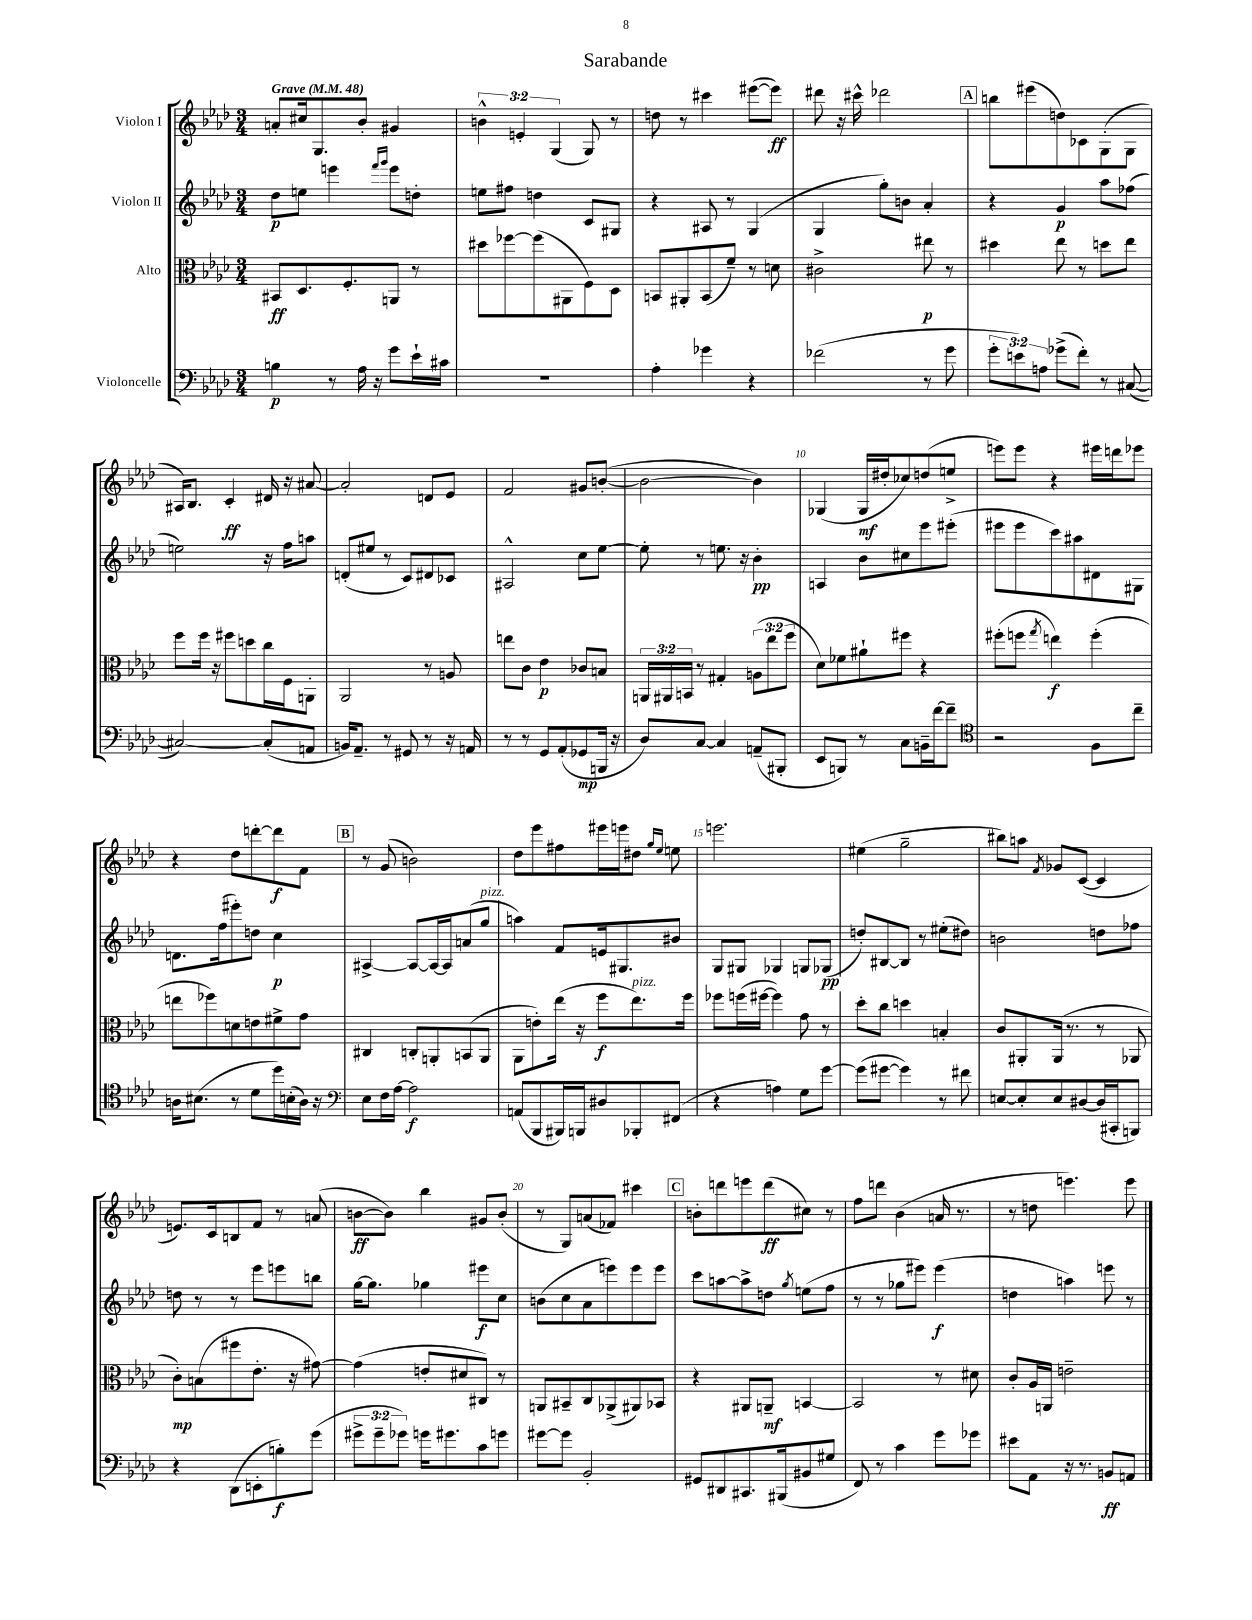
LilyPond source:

\header { title = "Sarabande" }
<<
\new StaffGroup <<
\new Staff = "s0" \with { instrumentName = "Violon I" } {
    \clef treble \key aes \major \numericTimeSignature \time 3/4 \override Staff.TupletNumber.text = #tuplet-number::calc-fraction-text \tempo "Grave" 4 = 48
    \autoBeamOff a'8[-. cis''16 g8. bes'8]-. gis'4 |
    \tuplet 3/2 { b'4-^ e'4-. g4( } g8) r8 |
    d''8 r8 cis'''4 eis'''8[~( eis'''8]\ff) |
    dis'''8 r16 cis'''16-^ des'''2 |
    \mark \markup { \box "A" } b''8[ eis'''8( d''8) ces'8 g8-.( g8] |
    ais16[) bes8.] c'4-.\ff dis'16 r16 ais'8~ |
    ais'2-. d'8[ ees'8] |
    f'2 gis'8[ b'8]~-.( |
    b'2~ b'4) |
    ges4( ges16[\mf dis''16-. ces''8) d''8( e''8]-> |
    e'''8[) e'''8] r4 eis'''16[ d'''16 ees'''8] |
    r4 des''8[ d'''8~-. d'''8\f f'8] |
    \mark \markup { \box "B" } r8 g'8( b'2) |
    des''8[ ees'''8 fis''8 eis'''16 e'''16 dis''8] \grace { g''16[ ees''16] } e''8 |
    e'''2. |
    eis''4( g''2-- |
    bis''8[) a''8] \acciaccatura { f'8 } ges'8[ c'8]~( c'4 |
    e'8.[) c'16 b8 f'8] r8 a'8( |
    b'8[~\ff b'8]) bes''4 gis'8[ b'8]-.( |
    r8 g8[) a'8( fes'8]) cis'''4 |
    \mark \markup { \box "C" } b'8[-. d'''8 e'''8 d'''8\ff( cis''8]) r8 |
    f''8[ d'''8] bes'4( a'16 r8. |
    r8 d''8 e'''4.) e'''8 \bar "|." |
}
\new Staff = "s1" \with { instrumentName = "Violon II" } {
    \clef treble \key aes \major \numericTimeSignature \time 3/4
    \autoBeamOff des''8[\p e''8] e'''4 \grace { f'''16[ g'''16] } e'''8[ d''8]-. |
    e''8[ fis''8] d''4 c'8[ gis8] |
    r4 ais8 r8 g4( |
    g4 g''8[-.) b'8] aes'4-. |
    \mark \markup { \box "A" } r4 g'4\p aes''8[ fes''8]( |
    e''2) r16 f''16[ a''8] |
    d'8[-.( eis''8] r8 c'8[) dis'8 ces'8] |
    ais2-^ c''8[ ees''8]~ |
    ees''8-. r8 e''8. r16 bes'4-.\pp |
    a4 bes'8[ cis''8 ees'''8 eis'''8]-.( |
    eis'''8[ eis'''8 c'''8) ais''8 dis'8 gis8] |
    d'8.[ f''16( eis'''8-.) d''8] c''4\p |
    \mark \markup { \box "B" } ais4~-> ais8[~ ais16~ ais16 a'8( g''8]^\markup { \italic "pizz." } |
    a''4) f'8[ e'16 gis8. bis'8] |
    g8[ gis8] ges4 g8[ ges8]\pp( |
    d''8[-.) bis8~ bis8] r8 eis''8[-.( dis''8]) |
    b'2 d''8[ fes''8] |
    d''8 r8 r8 ees'''8[ e'''8 b''8] |
    g''16[~ g''8.] ges''4 eis'''8[\f c''8] |
    b'8[( c''8 aes'8 e'''8) e'''8 e'''8] |
    \mark \markup { \box "C" } c'''8[ a''8~ a''8-> d''8] \acciaccatura { g''8 } e''8[( f''8] |
    r8 r8 ges''8[ eis'''8]) eis'''4\f( |
    d''4 a''4) e'''8 r8 \bar "|." |
}
\new Staff = "s2" \with { instrumentName = "Alto" } {
    \clef alto \key aes \major \numericTimeSignature \time 3/4 \override Staff.TupletNumber.text = #tuplet-number::calc-fraction-text
    \autoBeamOff bis,8[\ff des8. f8.-. a,8] r8 |
    dis''8[ fes''8~ fes''8( ais,8 f8) des8] |
    b,8[ ais,8-. b,8( f'8]--) r8 d'8 |
    cis'2-> eis''8\p r8 |
    \mark \markup { \box "A" } dis''4 ees''8 r8 d''8[ ees''8] |
    f''8[ f''16] r16 fis''8[ d''8 c''16 f16 a,8]-. |
    aes,2 r8 a8 |
    e''8[ c'8] ees'4\p ces'8[ b8] |
    \tuplet 3/2 { a,16[ ais,16 b,16] } r8 gis4-. \tuplet 3/2 { a8[( ees''8 f''8] } |
    des'8[) fes'8 ais'8-! fis''8] r4 |
    fis''8[-.( f''8] \acciaccatura { g''8 } e''4\f) f''4-.( |
    e''8[ fes''8) d'8 e'8 fis'8-> g'8] |
    \mark \markup { \box "B" } cis4 c8[-. a,8-. b,8( a,8] |
    aes,8[ e'8-.) ees''16]( r16 f''8[\f ees''8.^\markup { \italic "pizz." }) f''16] |
    fes''8[ f''16( fis''16]~ fis''4) g'8 r8 |
    des''8[-. c''8] d''4 b4-. |
    c'8[ ais,8-. ais,16]( r8. r8 aes,8 |
    c'8[-.\mp) b8( fis''8 ees'8.]-. r16 gis'8~) |
    gis'4( e'8[-. dis'8 cis8]) r8 |
    a,8[ bis,8-- c8 aes,8->( ais,8) bes,8] |
    \mark \markup { \box "C" } r4 ais,8[ a,8]--\mf b,4~ |
    b,2 r8 dis'8 |
    c'8[-. aes16 a,16] e'2-- \bar "|." |
}
\new Staff = "s3" \with { instrumentName = "Violoncelle" } {
    \clef bass \key aes \major \numericTimeSignature \time 3/4 \override Staff.TupletNumber.text = #tuplet-number::calc-fraction-text
    \autoBeamOff b4\p r8 aes16 r16 g'8[ ees'16-! cis'16] |
    R2. |
    aes4-. ges'4 r4 |
    fes'2( r8 g'8 |
    \mark \markup { \box "A" } \tuplet 3/2 { g'8[-. e'8) a8] } ges'8[->( f'8]-.) r8 cis8~( |
    cis2~) cis8[-.( a,8] |
    b,16[) aes,8.]-- r8 gis,8 r8 r16 a,16 |
    r8 r8 g,8[ aes,8-.( ges,8\mp b,,16] r16 |
    des8[) c8]~ c4 a,8[--( bis,,8]-. |
    ees,8[ b,,8]) r8 c8[ b,16-- f'16~ f'8]-- |
    \clef tenor r2 f8[ c''8]-- |
    a16[ bis8.]( r8 des'8[ des''16) b16-.( a16]) r16 |
    \mark \markup { \box "B" } \clef bass ees8[ f16 aes16]~ aes2\f |
    a,8[( bes,,8 bis,,16) b,,16 dis8 bes,,8-. fis,8]( |
    r4 a4) g8[ g'8]~ |
    g'8[( gis'8]~ gis'4) r8 fis'8 |
    e8[~ e8-. e8 dis8~ dis16( cis,16-. b,,8]) |
    r4 des,8[( e,8-. b8-.\f) g'8]( |
    \tuplet 3/2 { gis'8[-> gis'8-- ges'8]) } g'16[ gis'8. c'8 g'8] |
    gis'8[~ gis'8] bes,2-. |
    \mark \markup { \box "C" } gis,8[ dis,8 cis,8. bis,,16( bis,8 gis8] |
    f,8) r8 c'4 g'8[ ges'8] |
    eis'8[ aes,8] r16 r8. b,8[\ff a,8] \bar "|." |
}
>>
>>
\layout { \context { \Score \override BarNumber.break-visibility = ##(#f #t #t) barNumberVisibility = #(every-nth-bar-number-visible 5) } }
